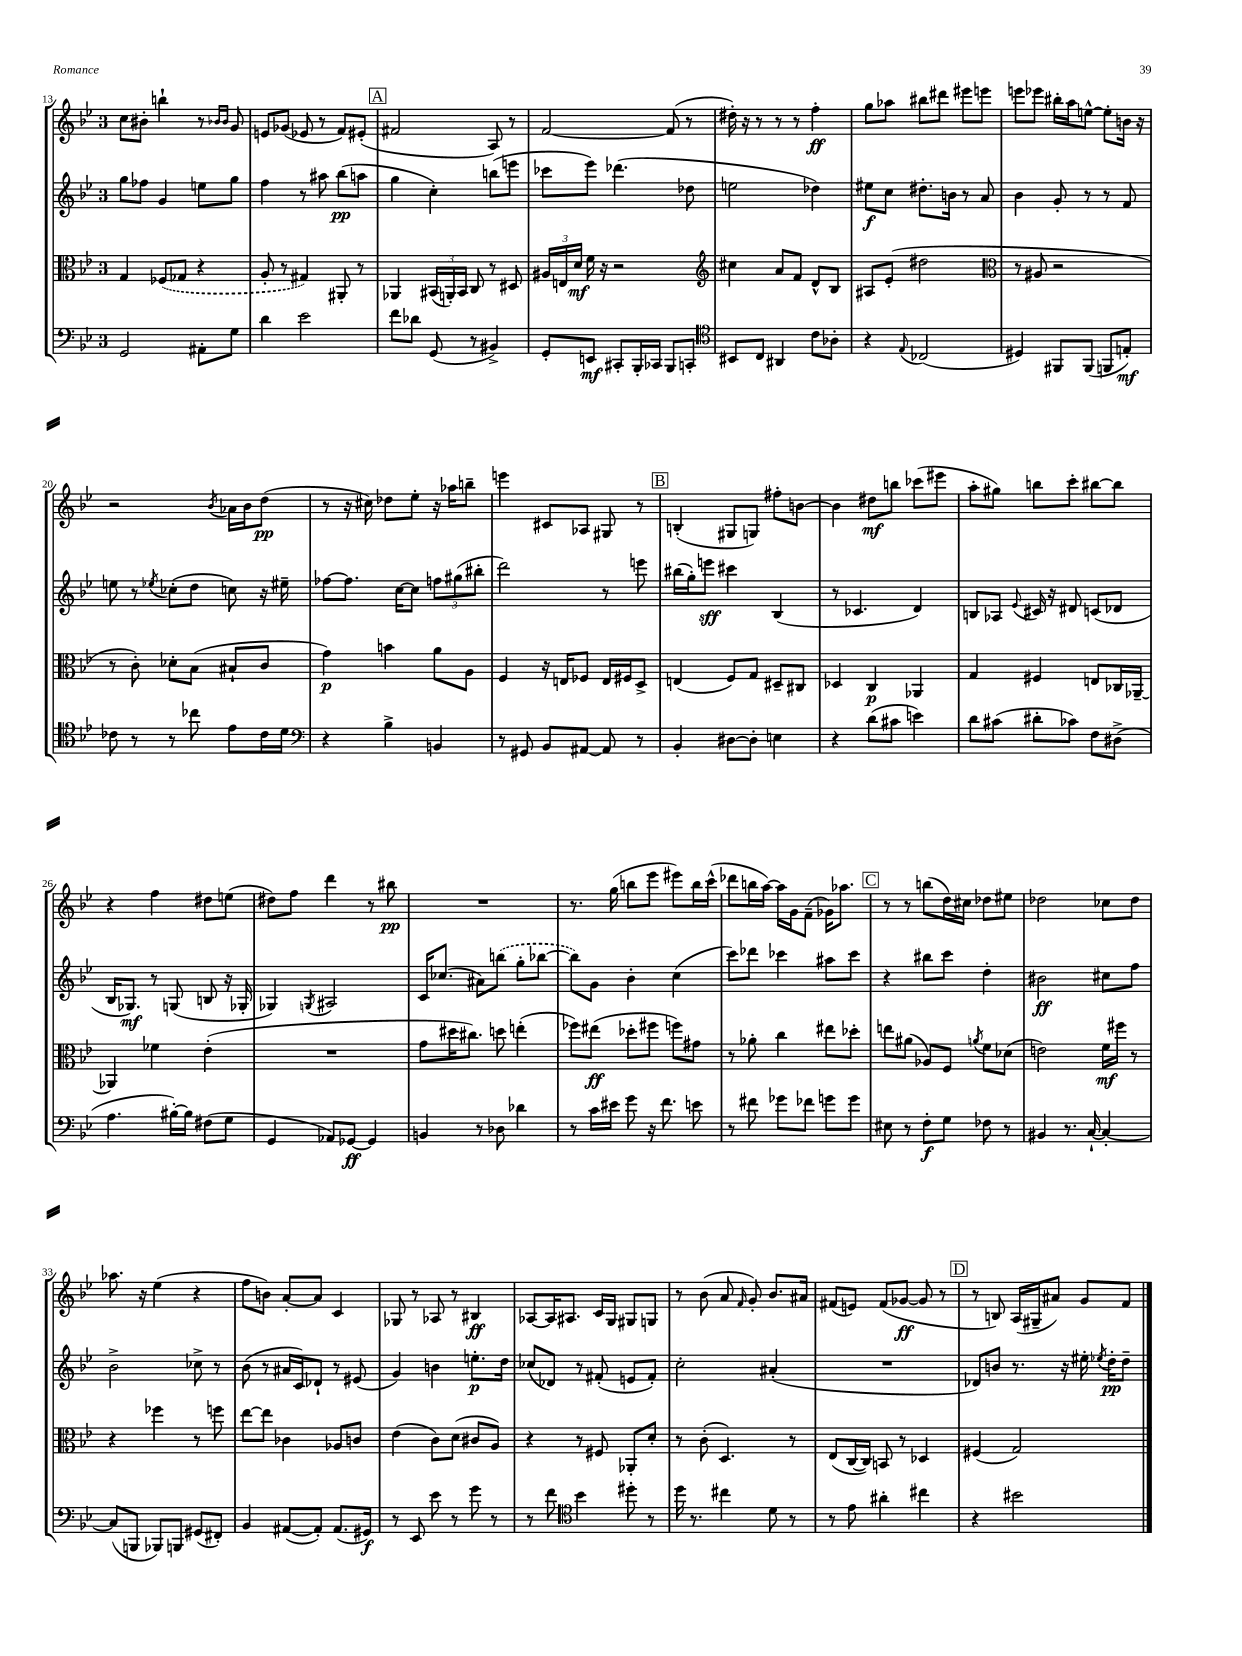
<<
\new StaffGroup <<
\new Staff = "s0" {
    \clef treble \key bes \major \once \override Staff.TimeSignature.style = #'single-digit \time 3/4
    \autoBeamOff c''8[ bis'8]-. b''4-! r8 \grace { bes'16[ bes'16] } g'8 |
    e'8[ ges'8]( ees'8 r8 f'8[) eis'8]-.( |
    \mark \markup { \box "A" } fis'2 a8) r8 |
    f'2~ f'8( r8 |
    dis''16-.) r16 r8 r8 r8 f''4-.\ff |
    g''8[ aes''8] bis''8[ dis'''8] eis'''8[ e'''8] |
    e'''8[ ees'''8] bis''16[-. a''16 e''8]~-^ e''8[-. b'16] r16 |
    r2 \acciaccatura { bes'8 } aes'16[ bes'16 d''8]\pp( |
    r8 r16 cis''16) des''8[ ees''8]-. r16 aes''16[ b''8]-- |
    e'''4 cis'8[ aes8] gis8 r8 |
    \mark \markup { \box "B" } b4-.( gis8[ g8]) fis''8[-. b'8]~ |
    b'4 dis''8[\mf b''8] ces'''8[( eis'''8] |
    a''8[-. gis''8]) b''8[ c'''8]-. bis''8[~ bis''8] |
    r4 f''4 dis''8[ e''8]( |
    dis''8[) f''8] d'''4 r8 bis''8\pp |
    R2. |
    r8. g''16( b''8[ ees'''8] eis'''8[) b''16 c'''16]-^( |
    des'''8[ b''16 a''16]~) a''16[ g'16 f'8]--( ges'16[) aes''8.] |
    \mark \markup { \box "C" } r8 r8 b''8[( d''16) cis''16] des''8[ eis''8] |
    des''2 ces''8[ des''8] |
    aes''8. r16 ees''4( r4 |
    f''8[ b'8]) a'8[~-. a'8] c'4 |
    ges8 r8 aes8 r8 bis4\ff |
    aes8[~ aes16 ais8.] c'16[ g16] gis8[ g8] |
    r8 bes'8( a'8 \grace { f'16 } g'8-.) bes'8.[ ais'16] |
    fis'8[( e'8]) fis'8[( ges'8]~\ff ges'8 r8 |
    \mark \markup { \box "D" } r8 b8) a16[( gis16-- ais'8]) g'8[ f'8] \bar "|." |
}
\new Staff = "s1" {
    \clef treble \key bes \major \once \override Staff.TimeSignature.style = #'single-digit \time 3/4
    \autoBeamOff g''8[ fes''8] g'4 e''8[ g''8] |
    f''4 r8 ais''8 bes''8[\pp( a''8] |
    \mark \markup { \box "A" } g''4 c''4-.) b''8[( e'''8] |
    ces'''8[ ees'''8]) des'''4.( des''8 |
    e''2 des''4) |
    eis''8[\f c''8] dis''8.[-. b'16] r8 a'8 |
    bes'4 g'8-. r8 r8 f'8 |
    e''8 r8 \acciaccatura { ees''8 } ces''8[-.( d''8] c''8) r16 eis''16-- |
    fes''8[~ fes''8.] c''16[~ c''8] \tuplet 3/2 { f''8[ gis''8( bis''8]-. } |
    d'''2) r8 e'''8 |
    \mark \markup { \box "B" } bis''16[( g''16-.) e'''8]\sff cis'''4 bes4( |
    r8 ces'4. d'4) |
    b8[ aes8] \appoggiatura { ees'8 } cis'16 r16 dis'8 c'8[( des'8] |
    bes16[ ges8.]\mf) r8 g8( b8 r16 ges16-. |
    ges4) \acciaccatura { g8 } ais2 |
    c'16[ ces''8.]( ais'8[) \once \slurDashed b''8]( g''8[-. bes''8]~ |
    bes''8[) g'8] bes'4-. c''4( |
    c'''8[) des'''8] ces'''4 ais''8[ ces'''8] |
    \mark \markup { \box "C" } r4 bis''8[ c'''8] d''4-. |
    bis'2\ff cis''8[ f''8] |
    bes'2-> ces''8-> r8 |
    bes'8( r8 ais'16[ c'16) des'8]-! r8 eis'8( |
    g'4) b'4 e''8.[-.\p d''16] |
    ces''8[( des'8]) r8 fis'8-.( e'8[ fis'8]-.) |
    c''2-. ais'4-.( |
    R2. |
    \mark \markup { \box "D" } des'8[) b'8] r8. r16 eis''16-. \acciaccatura { ees''8 } d''16[-.\pp d''8]-- \bar "|." |
}
\new Staff = "s2" {
    \clef alto \key bes \major \once \override Staff.TimeSignature.style = #'single-digit \time 3/4
    \autoBeamOff g4 \once \slurDashed fes8[( ges8] r4 |
    a8-. r8 gis4) ais,8-. r8 |
    \mark \markup { \box "A" } aes,4 \tuplet 3/2 { bis,16[( a,16-.) bis,16] } c8 r8 dis8 |
    \tuplet 3/2 { ais16[ e16 d'16]\mf } f'16 r16 r2 |
    \clef treble cis''4 a'8[ f'8] d'8[-^ bes8] |
    ais8[ ees'8]-.( dis''2 |
    \clef alto r8 ais8 r2 |
    r8 c'8-.) des'8[-. bes8]( bis8[-! c'8] |
    g'4\p) b'4 a'8[ a8] |
    f4 r16 e16[ fes8] e16[ fis16 d8]-> |
    \mark \markup { \box "B" } e4( f8[) g8] dis8[-- cis8] |
    des4 c4\p aes,4 |
    g4 fis4 e8[ ces16 aes,16]~-- |
    aes,4 fes'4 ees'4-.( |
    R2. |
    g'8[ dis''16 cis''8.]) d''8 e''4-.( |
    fes''8[) eis''8]\ff( des''8[-. fis''8] f''8[) gis'8] |
    r8 aes'8-. c''4 eis''8[ des''8]-. |
    \mark \markup { \box "C" } e''8[ ais'8]( aes8[) f8] \acciaccatura { a'8 } f'8[ des'8]( |
    e'2) f'16[\mf fis''16] r8 |
    r4 fes''4 r8 f''8 |
    ees''8[~ ees''8] ces'4 aes8[ c'8] |
    ees'4( c'8[) d'8]( cis'8[ a8]) |
    r4 r8 fis8 aes,8[-. d'8]-. |
    r8 c'8-.( d4.) r8 |
    ees8[( c16~ c16]) b,8 r8 des4 |
    \mark \markup { \box "D" } fis4( g2) \bar "|." |
}
\new Staff = "s3" {
    \clef bass \key bes \major \once \override Staff.TimeSignature.style = #'single-digit \time 3/4
    \autoBeamOff g,2 ais,8[-. g8] |
    d'4 ees'2 |
    \mark \markup { \box "A" } f'8[ des'8] g,8( r8 bis,4->) |
    g,8[-. e,8]\mf cis,8[-. bes,,16-. ces,16] bes,,8[ c,8]-. |
    \clef tenor bis,8[ c8] ais,4 c'8[ aes8]-. |
    r4 \appoggiatura { ees8 } ces2( |
    dis4) fis,8[ fis,8]( f,8[ e8]-.\mf) |
    ces'8 r8 r8 ces''8 ees'8[ ces'16 d'16] |
    \clef bass r4 bes4-> b,4 |
    r8 gis,8 bes,8[ ais,8]~ ais,8 r8 |
    \mark \markup { \box "B" } bes,4-. dis8[~ dis8]-. e4 |
    r4 d'8[( cis'8] e'4) |
    d'8[ cis'8]( dis'8[-. ces'8]) f8[ dis8]->( |
    a4. bis16[~-.) bis16] fis8[( g8] |
    g,4 aes,8[) ges,8]~\ff ges,4 |
    b,4 r8 des8 des'4 |
    r8 c'16[ eis'16] g'8 r16 f'8. e'8 |
    r8 fis'8 ges'8[ fes'8] g'8[ g'8] |
    \mark \markup { \box "C" } eis8 r8 f8[-.\f g8] fes8 r8 |
    bis,4 r8. c16~-! c4~-. |
    c8[( b,,8] bes,,8[) b,,8] gis,8[( fis,8]-.) |
    bes,4 ais,8[~( ais,8]-.) ais,8.[( gis,16]\f) |
    r8 ees,8 ees'8 r8 g'8 r8 |
    r8 f'8 \clef tenor bes'4 dis''8-. r8 |
    d''16 r8. cis''4 d'8 r8 |
    r8 ees'8 ais'4-. cis''4 |
    \mark \markup { \box "D" } r4 bis'2 \bar "|." |
}
>>
>>
\layout { \context { \Score currentBarNumber = #13 } }
